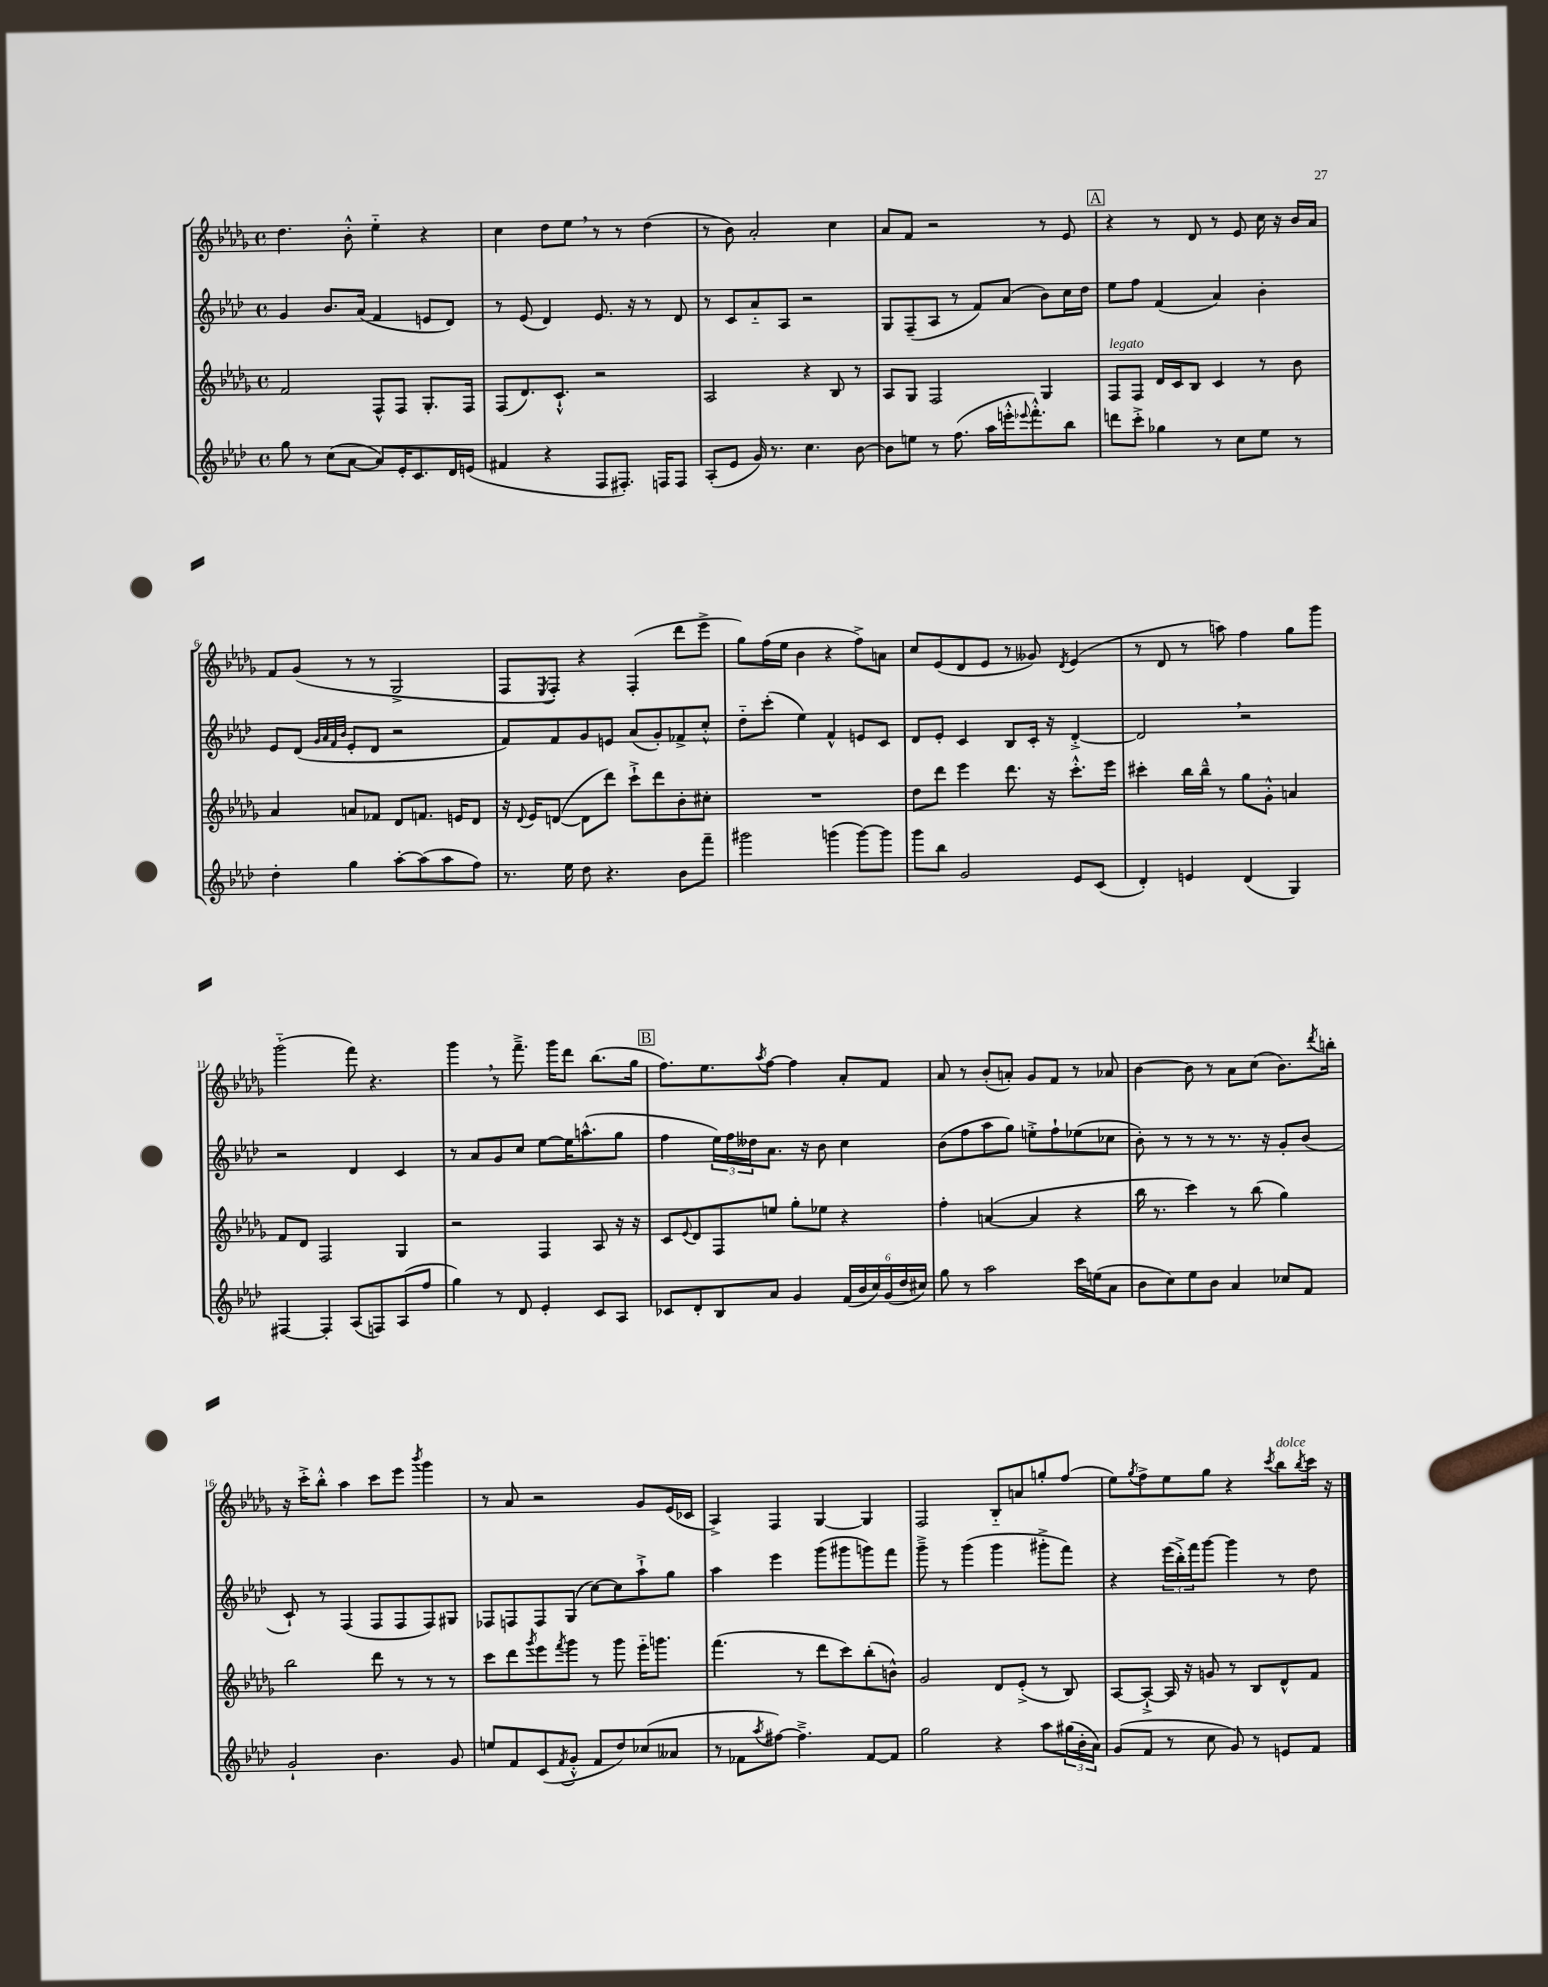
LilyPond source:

<<
\new StaffGroup <<
\new Staff = "s0" {
    \clef treble \key des \major \defaultTimeSignature \time 4/4
    des''4. bes'8-.-^ ees''4-_ r4 |
    c''4 des''8 ees''8 \breathe r8 r8 des''4( |
    r8 bes'8) aes'2-. c''4 |
    aes'8 f'8 r2 r8 ees'8 |
    \mark \markup { \box "A" } r4 r8 des'8 r8 ees'8 c''16 r16 bes'16 aes'16 |
    f'8 ges'8( r8 r8 ges2-> |
    f8 \acciaccatura { ees8 } f8-.) r4 f4-.( des'''8 ees'''8-> |
    ges''8) f''16( ees''16 bes'4 r4 f''8->) a'8 |
    c''8 ees'8( des'8 ees'8 r8 geses'8) \acciaccatura { des'8 } ees'4( |
    r8 des'8 r8 a''8) f''4 ges''8 ges'''8 |
    ges'''2-_( f'''8) r4. |
    ges'''4 \breathe r8 f'''8.---> ges'''16 des'''8 bes''8.( ges''16 |
    \mark \markup { \box "B" } f''8.) ees''8. \acciaccatura { aes''8 } f''8~ f''4 aes'8-. f'8 |
    aes'8 r8 bes'8-.( a'8-.) ges'8 f'8 r8 aes'8 |
    bes'4~ bes'8 r8 aes'8 c''8( bes'8.) \acciaccatura { des'''8 } b''16-. |
    r16 c'''16-.-> bes''8-.-^ aes''4 c'''8 ees'''8 \acciaccatura { bes'''8 } ges'''4 |
    r8 aes'8 r2 ges'8 ees'16( ces'16 |
    aes4->) f4 ges4~ ges4 |
    f2 bes8-_ a'8 g''8-. f''8( |
    ees''8) \acciaccatura { ges''8 } f''8-> ees''8 ges''8 r4 \acciaccatura { c'''8 } bes''8^\markup { \italic "dolce" } \acciaccatura { bes''8 } c'''16 r16 \bar "|." |
}
\new Staff = "s1" {
    \clef treble \key aes \major \defaultTimeSignature \time 4/4
    g'4 bes'8. aes'16( f'4 e'8 des'8) |
    r8 ees'8( des'4) ees'8. r16 r8 des'8 |
    r8 c'8 aes'8-_ aes8 r2 |
    g8 f8--( aes8 r8 f'8) aes'8( bes'8) c''16 des''16 |
    \mark \markup { \box "A" } ees''8 f''8 f'4( aes'4) bes'4-. |
    ees'8 des'8( \grace { g'32 aes'32 f'32 bes'32 } ees'8-. des'8 r2 |
    f'8) f'8 g'8 e'8 aes'8( g'8-.) fes'8-> c''8-.-^ |
    des''8-_ c'''8-.( ees''4) f'4-^ e'8 c'8 |
    des'8 ees'8-. c'4 bes8 c'16-. r16 des'4~-.-> |
    des'2 \breathe r2 |
    r2 des'4 c'4 |
    r8 aes'8 g'8 c''8 ees''8~ ees''16 a''8.-^( g''8 |
    \mark \markup { \box "B" } f''4 \tuplet 3/2 { ees''16) f''16 deses''16 } aes'8. r16 bes'8 c''4 |
    bes'8( f''8 aes''8 g''8) e''8-.-> f''8-! ees''8( ces''8 |
    bes'8-.) r8 r8 r8 r8. r16 g'8-. bes'8( |
    c'8-!) r8 f4( f8 f8 f8) gis8 |
    fes8 f8 f8 g8( c''8~) c''8 aes''8-!-> g''8 |
    aes''4 ees'''4 g'''8( gis'''8 g'''8) f'''8 |
    g'''8---> r8 g'''4( g'''4 gis'''8-.-> f'''8) |
    r4 \tuplet 3/2 { ees'''16( bes''16-.->) f'''16 } g'''8~ g'''4 r8 des''8 \bar "|." |
}
\new Staff = "s2" {
    \clef treble \key des \major \defaultTimeSignature \time 4/4
    f'2 f8-^ f8 ges8.-. f16 |
    f8( des'8.) c'8.-!-^ r2 |
    aes2 r4 bes8 r8 |
    aes8 ges8 f2 ges4 |
    \mark \markup { \box "A" } f8^\markup { \italic "legato" } f8 des'16 c'16 bes8 c'4 r8 bes'8 |
    aes'4 a'8 fes'8 des'8 f'8. e'16 des'8 |
    r16 \appoggiatura { des'8 } ees'16 d'8~( d'8 des'''8) c'''8-!-> des'''8 bes'8-. cis''8-. |
    R1 |
    des''8 des'''8 ees'''4 des'''8. r16 c'''8.-.-^ ees'''16 |
    cis'''4-. bes''16 bes''16---^ r8 ges''8 ges'8-.-^ a'4 |
    f'8 des'8 f2 ges4 |
    r2 f4 aes8 r16 r16 |
    \mark \markup { \box "B" } c'8 \appoggiatura { ees'8 } des'8 f8 e''8 ges''8-. ees''8 r4 |
    f''4-. a'4~( a'4 r4 |
    bes''16 r8. c'''4) r8 bes''8( ges''4) |
    bes''2 des'''8 r8 r8 r8 |
    c'''8 des'''8 \acciaccatura { ges'''8 } ees'''8 \acciaccatura { f'''8 } ges'''8 r8 ges'''8 ees'''16-_ g'''8. |
    f'''4.( r8 des'''8 c'''8) bes''8-.( b'8-^) |
    ges'2 des'8 ees'8-.->( r8 bes8) |
    aes8~ aes8~-!-> aes16 r16 g'8 r8 bes8 des'8-^ f'8 \bar "|." |
}
\new Staff = "s3" {
    \clef treble \key aes \major \defaultTimeSignature \time 4/4
    g''8 r8 c''8( aes'8~ aes'8) ees'16-. c'8. des'16 e'16( |
    fis'4 r4 f8 fis8.-.) f16 f8 |
    aes8-.( ees'8 g'16) r8. c''4. bes'8~ |
    bes'8 e''8 r8 f''8.( aes''16 e'''16-.-^ \appoggiatura { ees'''8 } f'''8.-.-^) bes''8 |
    \mark \markup { \box "A" } d'''8 c'''8-.-> ges''4 r8 c''8 ees''8 r8 |
    des''4-. g''4 aes''8~-. aes''8( aes''8 f''8) |
    r8. ees''16 des''8 r4. bes'8 f'''8-- |
    gis'''2 g'''4( g'''8~) g'''8 |
    g'''8 bes''8 g'2 ees'8 c'8( |
    des'4-.) e'4 des'4( g4) |
    fis4~ fis4-. aes8( f8) aes8( f''8 |
    g''4) r8 des'8 ees'4-. c'8 aes8 |
    \mark \markup { \box "B" } ces'8 des'8-. bes8 aes'8 g'4 \tuplet 6/4 { f'16( bes'16 c''16) g'16( des''16 cis''16) } |
    g''8 r8 aes''2 c'''16 e''16( aes'8 |
    bes'8 c''8) ees''8 bes'8 aes'4 ces''8 f'8 |
    g'2-! bes'4. g'8 |
    e''8 f'8 c'8( \acciaccatura { f'8 } g'8-.-^ f'8 des''8) ces''8( aeses'8 |
    r8 fes'8 \acciaccatura { aes''8 } fis''8~) fis''4.---> fes'8~ fes'8 |
    g''2 r4 aes''8 \tuplet 3/2 { gis''16( bes'16-. aes'16) } |
    g'8( f'8 r8 c''8 g'8) r8 e'8 f'8 \bar "|." |
}
>>
>>
